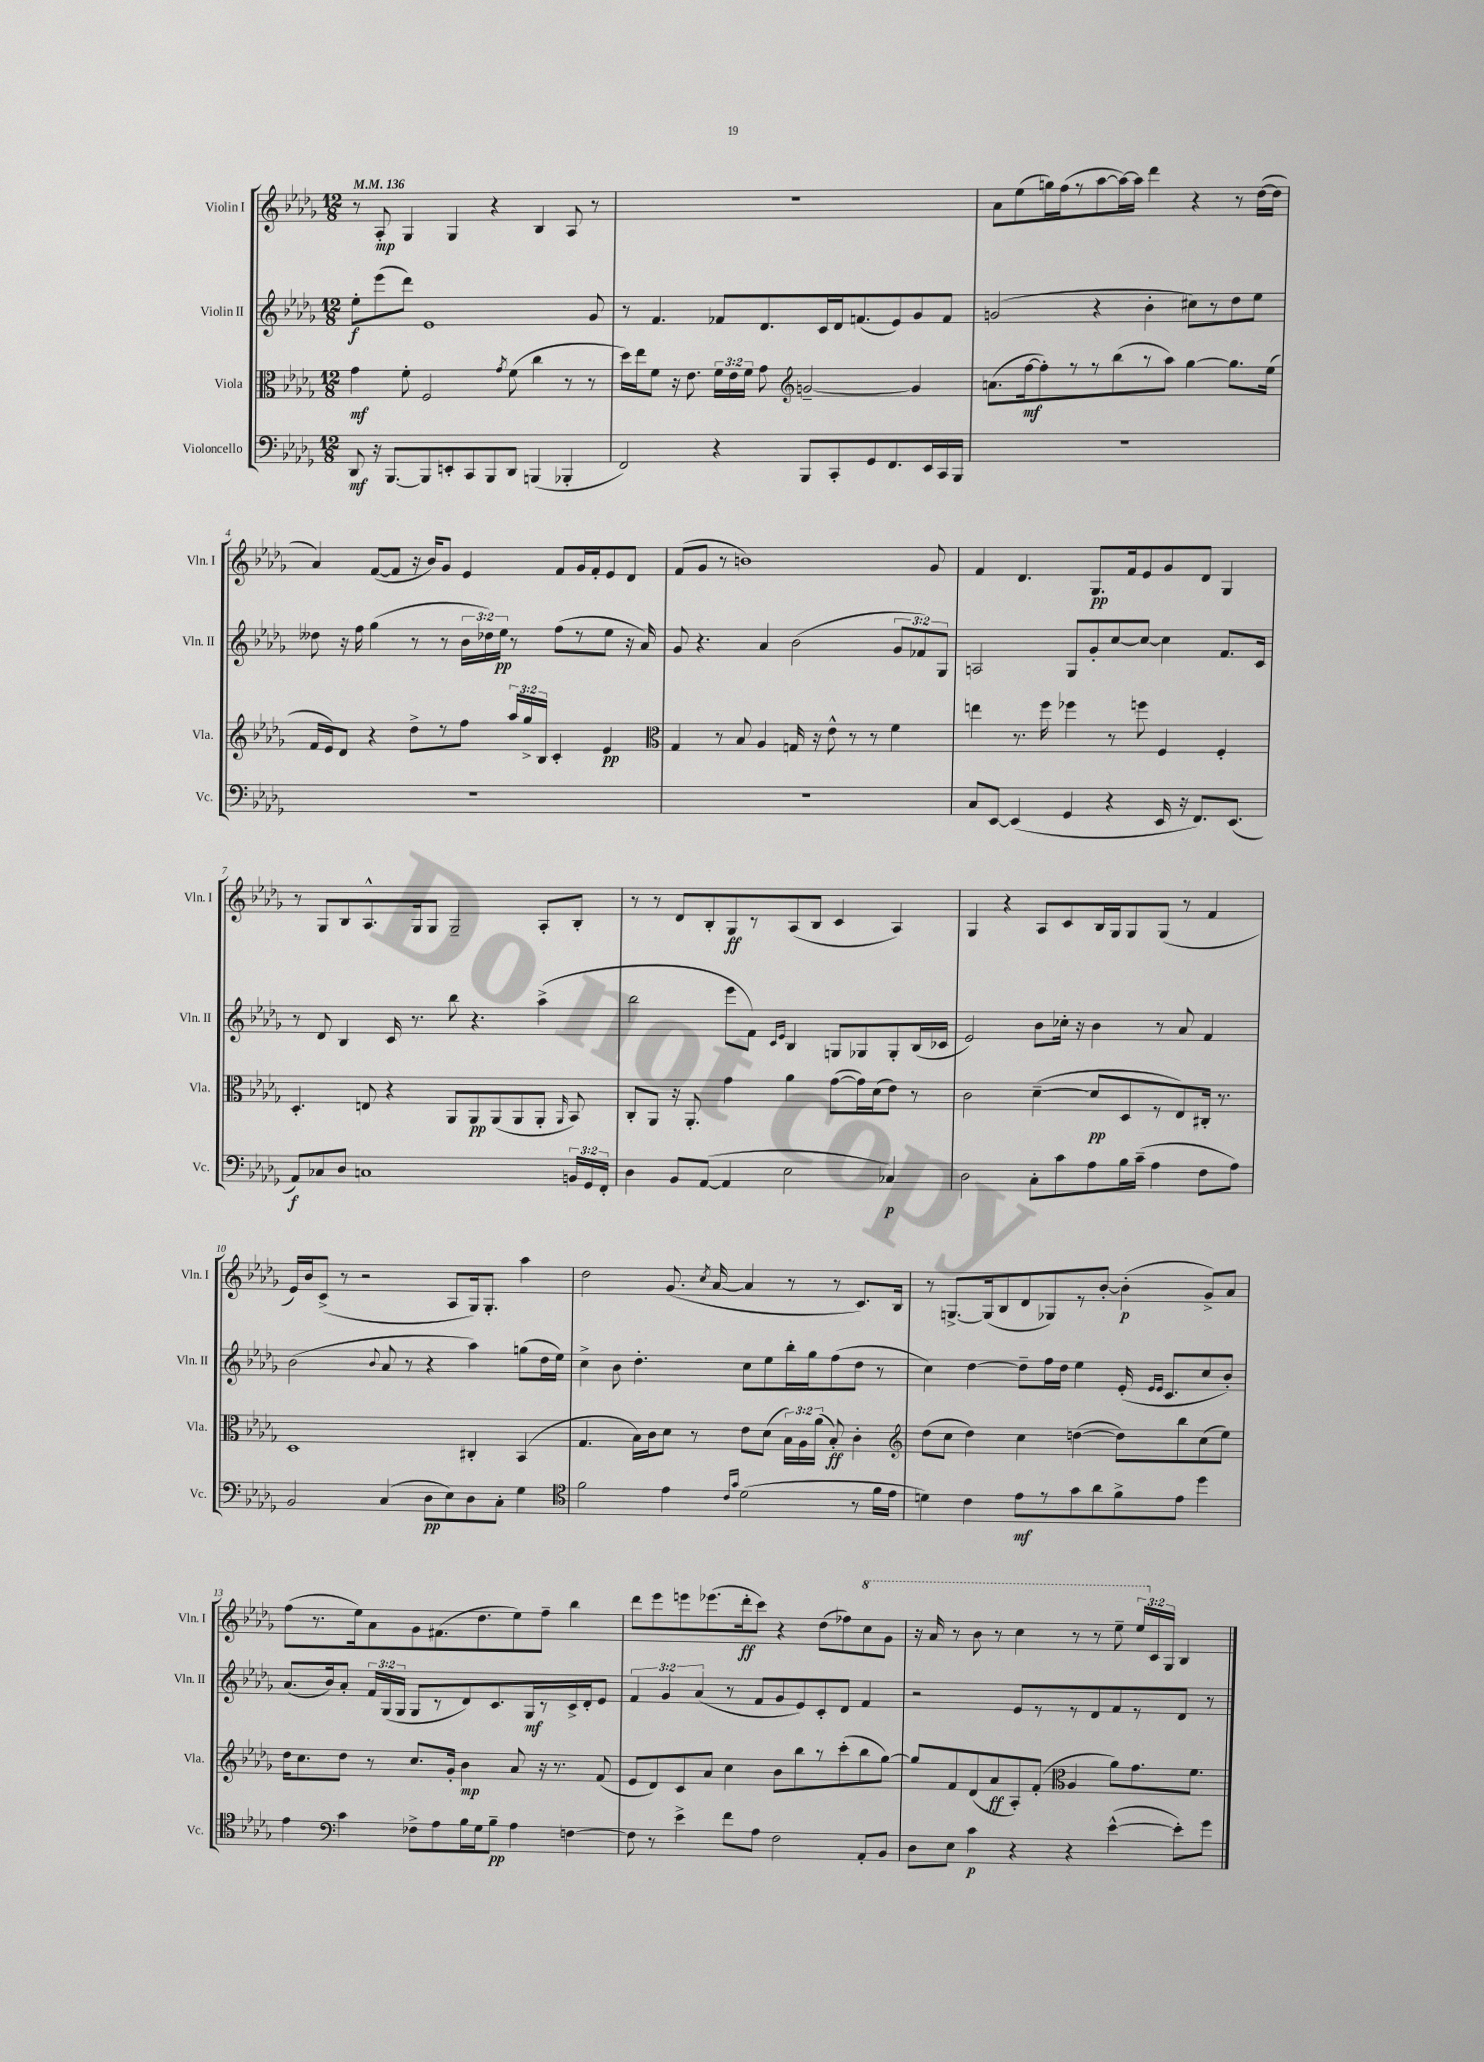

**kern	**dynam	**kern	**dynam	**kern	**dynam	**kern	**dynam
*part4	*part4	*part3	*part3	*part2	*part2	*part1	*part1
*staff4	*staff4	*staff3	*staff3	*staff2	*staff2	*staff1	*staff1
*I"Violoncello	*	*I"Viola	*	*I"Violin II	*	*I"Violin I	*
*I'Vc.	*	*I'Vla.	*	*I'Vln. II	*	*I'Vln. I	*
*clefF4	*	*clefC3	*	*clefG2	*	*clefG2	*
*k[b-e-a-d-g-]	*	*k[b-e-a-d-g-]	*	*k[b-e-a-d-g-]	*	*k[b-e-a-d-g-]	*
*M12/8	*	*M12/8	*	*M12/8	*	*M12/8	*
*MM136	*	*MM136	*	*MM136	*	*MM136	*
=1	=1	=1	=1	=1	=1	=1	=1
8DD-/	mf	4g-\	mf	8ee-'\L	f	8r	.
16r	.	.	.	(8eee-\	.	8A-'/	mp
[8.BBB-/L	.	.	.	.	.	.	.
.	.	8f'\	.	8ddd-\J)	.	4G-/	.
8BBB-/]	.	2F/	.	1e-	.	.	.
8EEn'/	.	.	.	.	.	4G-/	.
8CC/	.	.	.	.	.	.	.
8BBB-/	.	.	.	.	.	4r	.
.	.	8qg-/	.	.	.	.	.
8DD-/J	.	(8f\	.	.	.	.	.
(4BBBn/	.	4cc\	.	.	.	4B-/	.
4BBB-X'/	.	8r	.	.	.	8A-/	.
.	.	8r	.	8g-/	.	8r	.
=2	=2	=2	=2	=2	=2	=2	=2
2FF/)	.	16dd-\LL)	.	8r	.	1.r	.
.	.	16ee-\J	.	.	.	.	.
.	.	8f\J	.	4.f/	.	.	.
.	.	16r	.	.	.	.	.
.	.	8.e-\	.	.	.	.	.
4r	.	24f\LL	.	8f-X/L	.	.	.
.	.	24e-\	.	.	.	.	.
.	.	24f\JJ	.	.	.	.	.
.	.	8g-\	.	8.d-/	.	.	.
*	*	*clefG2	*	*	*	*	*
8BBB-/L	.	[2gn~/	.	.	.	.	.
.	.	.	.	16c/L	.	.	.
8CC'/	.	.	.	16d-/J	.	.	.
.	.	.	.	(8.fn/	.	.	.
8GG-/	.	.	.	.	.	.	.
8.FF/	.	.	.	8e-/)	.	.	.
.	.	4g/]	.	8g-/	.	.	.
16EE-/L	.	.	.	.	.	.	.
16CC/	.	.	.	8f/J	.	.	.
16BBB-/JJ	.	.	.	.	.	.	.
=3	=3	=3	=3	=3	=3	=3	=3
1.r	.	(8.an\L	.	(2gn/	.	8a-\L	.
.	.	.	.	.	.	(8ee-\	.
.	.	[16ff\k	mf	.	.	.	.
.	.	8ff'\])	.	.	.	16ggn\L)	.
.	.	.	.	.	.	(16ff\J	.
.	.	8r	.	.	.	8r	.
.	.	8r	.	4r	.	[8aa-\	.
.	.	(8bb-\	.	.	.	16aa-\L_)	.
.	.	.	.	.	.	16aa-\JJ]	.
.	.	8r	.	4b-'\	.	4ddd-\	.
.	.	8aa-\J)	.	.	.	.	.
.	.	[4gg-\	.	8cc#X\L)	.	4r	.
.	.	.	.	8r	.	.	.
.	.	8.gg-\L]	.	8dd-\	.	8r	.
.	.	.	.	8ee-\J	.	([16dd-\LL	.
.	.	(16ee-\Jk	.	.	.	16dd-\JJ]	.
!!LO:LB:g=z
=4	=4	=4	=4	=4	=4	=4	=4
1.r	.	16f/LL	.	8dd--X\	.	4a-/)	.
.	.	16e-/J)	.	.	.	.	.
.	.	8d-/J	.	16r	.	.	.
.	.	.	.	16ff\	.	.	.
.	.	4r	.	(4gg-\	.	([8f/L	.
.	.	.	.	.	.	8f/J]	.
.	.	8dd-^\L	.	8r	.	16r	.
.	.	.	.	.	.	16b-/KL)	.
.	.	8r	.	8r	.	8g-/J	.
.	.	8ff\J	.	24b-\LL	.	4e-/	.
.	.	.	.	24dd-X\)	.	.	.
.	.	.	.	24ee-\JJ	pp	.	.
.	.	24aa-/LL	.	8r	.	.	.
.	.	24gg-^/	.	.	.	.	.
.	.	24B-/JJ	.	.	.	.	.
.	.	4c'/	.	(8ff\L	.	8f/L	.
.	.	.	.	8r	.	16g-/L	.
.	.	.	.	.	.	16f'/J	.
.	.	4e-/	pp	8ee-\J	.	8e-/	.
.	.	.	.	16r	.	8d-/J	.
.	.	.	.	16a-/)	.	.	.
=5	=5	=5	=5	=5	=5	=5	=5
*	*	*clefC3	*	*	*	*	*
1.r	.	4G-/	.	8g-/	.	(8f/L	.
.	.	.	.	4.r	.	8g-/J	.
.	.	8r	.	.	.	8r	.
.	.	8B-/	.	.	.	1bn)	.
.	.	4A-/	.	4a-/	.	.	.
.	.	16Gn/	.	(2b-\	.	.	.
.	.	16r	.	.	.	.	.
.	.	8e-^^\	.	.	.	.	.
.	.	8r	.	.	.	.	.
.	.	8r	.	.	.	.	.
.	.	4f\	.	12g-/L	.	.	.
.	.	.	.	12f-X/)	.	.	.
.	.	.	.	.	.	8g-/	.
.	.	.	.	12G-/J	.	.	.
=6	=6	=6	=6	=6	=6	=6	=6
8C/L	.	4een\	.	2An/	.	4f/	.
[8EE-/J	.	.	.	.	.	.	.
(4EE-/]	.	8.r	.	.	.	4.d-/	.
.	.	16ff\	.	.	.	.	.
4GG-/	.	4ff-X\	.	8G-/L	.	.	.
.	.	.	.	8g-'/	.	8.G-/L	pp
4r	.	8r	.	[8cc/	.	.	.
.	.	.	.	.	.	16f/k	.
.	.	8ffn\	.	8cc/J_	.	8e-/	.
16EE-/	.	4F/	.	4cc\]	.	8g-/	.
16r	.	.	.	.	.	.	.
8.FF/L)	.	.	.	.	.	8d-/J	.
.	.	4F'/	.	8.f/L	.	4G-/	.
(8.EE-/J	.	.	.	.	.	.	.
.	.	.	.	16c/Jk	.	.	.
!!LO:LB:g=z
=7	=7	=7	=7	=7	=7	=7	=7
8AA-/L)	f	4.D-'/	.	8r	.	8r	.
8C-X/	.	.	.	8d-/	.	8G-/L	.
8D-/J	.	.	.	4B-/	.	8B-/	.
1Cn	.	8En/	.	.	.	8.A-^^/	.
.	.	4r	.	16c/	.	.	.
.	.	.	.	8.r	.	16G-/k	.
.	.	.	.	.	.	8G-/J	.
.	.	8AA-/L	.	8bb-\	.	2G-~/	.
.	.	8AA-/	pp	4.r	.	.	.
.	.	(8AA-/	.	.	.	.	.
.	.	8AA-/	.	.	.	.	.
.	.	8AA-'/J	.	(4aa-^\	.	8A-'/L	.
.	.	16qqAA-/	.	.	.	.	.
24BBn/LL	.	8BB-/)	.	.	.	8B-'/J	.
24GG-/	.	.	.	.	.	.	.
24FF'/JJ	.	.	.	.	.	.	.
=8	=8	=8	=8	=8	=8	=8	=8
4D-\	.	8C'/L	.	2bb-\	.	8r	.
.	.	8AA-/J	.	.	.	8r	.
8BB-/L	.	16r	.	.	.	8d-/L	.
.	.	8.AA-'/	.	.	.	.	.
([8AA-/J	.	.	.	.	.	8B-'/	.
4AA-/]	.	4g-\	.	8eee-\L	.	8G-/	ff
.	.	.	.	8f\J)	.	8r	.
.	.	.	.	16qqc/LL	.	.	.
.	.	.	.	16qqe-/JJ	.	.	.
2E-\	.	4a-\	.	4B-/	.	(8A-/	.
.	.	.	.	.	.	8B-/J	.
.	.	([8g-\L	.	8Gn/L	.	4c/	.
.	.	16g-\L])	.	8G-X/	.	.	.
.	.	(16d-\J	.	.	.	.	.
4C-X/)	p	8e-\J)	.	8G-'/	.	4A-/)	.
.	.	8r	.	(16B-/L	.	.	.
.	.	.	.	16c-X/JJ	.	.	.
=9	=9	=9	=9	=9	=9	=9	=9
2D-\	.	2c\	.	2e-/)	.	4G-/	.
.	.	.	.	.	.	4r	.
8C'\L	.	([4d-~\	.	8b-\L	.	8A-/L	.
8c\	.	.	.	16cc-X'\Jk	.	8c/	.
.	.	.	.	16r	.	.	.
8A-\	.	8d-/L]	pp	4b-\	.	16B-/L	.
.	.	.	.	.	.	16G-/J	.
16B-\L	.	8D-/	.	.	.	8G-/	.
(16c~\JJ	.	.	.	.	.	.	.
4A-\	.	8r	.	8r	.	(8G-/J	.
.	.	8E-/)	.	8a-/	.	8r	.
8F\L	.	16C#X'/Jk	.	4f/	.	4f/	.
.	.	8.r	.	.	.	.	.
8A-\J)	.	.	.	.	.	.	.
!!LO:LB:g=z
=10	=10	=10	=10	=10	=10	=10	=10
2BB-/	.	1D-	.	(2b-\	.	16e-/LL)	.
.	.	.	.	.	.	16b-/J	.
.	.	.	.	.	.	(8c^/J	.
.	.	.	.	.	.	8r	.
.	.	.	.	.	.	2r	.
.	.	.	.	8qqb-/	.	.	.
(4C/	.	.	.	8a-/	.	.	.
.	.	.	.	8r	.	.	.
8D-\L	pp	.	.	4r	.	.	.
8E-\)	.	.	.	.	.	8A-/L	.
8D-\	.	4C#X'/	.	4aa-\)	.	16G-/k)	.
.	.	.	.	.	.	8.G-'/J	.
8C'\J	.	.	.	.	.	.	.
4G-\	.	(4BB-/	.	(8ggn\L	.	4aa-\	.
.	.	.	.	16dd-\L	.	.	.
.	.	.	.	16ee-\JJ)	.	.	.
=11	=11	=11	=11	=11	=11	=11	=11
*clefC4	*	*	*	*	*	*	*
2f\	.	4.G-/	.	4cc^\	.	2dd-\	.
.	.	.	.	8b-\	.	.	.
.	.	16B-\LL)	.	4.dd-'\	.	.	.
.	.	16c\J	.	.	.	.	.
4e-\	.	8d-\J	.	.	.	(8.g-/	.
.	.	8r	.	.	.	.	.
.	.	.	.	.	.	8qcc/	.
.	.	.	.	.	.	[16a-/	.
16qqc/LL	.	.	.	.	.	.	.
16qqg-/JJ	.	.	.	.	.	.	.
(2d-\	.	8e-\L	.	8cc\L	.	4a-/]	.
.	.	(8d-\J	.	8ee-\	.	.	.
.	.	24B-\LL)	.	16bb-'\L	.	8r	.
.	.	24A-\	.	.	.	.	.
.	.	.	.	16gg-\J	.	.	.
.	.	(24a-\JJ	.	.	.	.	.
.	.	8B-'/)	ff	(8ff\	.	8r	.
8r	.	4c'\	.	8dd-\J	.	8.c/L)	.
16f\LL	.	.	.	8r	.	.	.
16e-\JJ	.	.	.	.	.	16B-/Jk	.
=12	=12	=12	=12	=12	=12	=12	=12
*	*	*clefG2	*	*	*	*	*
4dn\)	.	(8dd-\L	.	4cc\)	.	8r	.
.	.	8cc\J	.	.	.	[8.Gn^/L	.
4c\	.	4dd-\)	.	[4dd-\	.	.	.
.	.	.	.	.	.	(16G/k]	.
.	.	.	.	.	.	8B-/	.
8e-\L	mf	4cc\	.	8dd-~\L]	.	8d-/	.
8r	.	.	.	16ff\L	.	8G-X/)	.
.	.	.	.	16dd-\JJ	.	.	.
8g-\	.	([4ddn\	.	4ee-\	.	8r	.
8a-\	.	.	.	.	.	[8b-'/J	.
8f^\	.	8dd\L])	.	(16e-'/	.	(4b-'\]	p
.	.	.	.	16qqe-/LL	.	.	.
.	.	.	.	16qqe-/JJ	.	.	.
.	.	.	.	8.c/L	.	.	.
8e-\J	.	8bb-\	.	.	.	.	.
4dd-\	.	(8cc\	.	8cc/	.	8g-^/L)	.
.	.	8ee-\J)	.	8b-'/J)	.	8a-/J	.
!!LO:LB:g=z
=13	=13	=13	=13	=13	=13	=13	=13
4e-\	.	16dd-\KL	.	(8.a-/L	.	(8ff\L	.
.	.	8.cc\	.	.	.	.	.
.	.	.	.	.	.	8.r	.
.	.	.	.	16b-/k)	.	.	.
*clefF4	*	*	*	*	*	*	*
4c\	.	8dd-\J	.	8a-'/J	.	.	.
.	.	.	.	.	.	16ee-\k)	.
.	.	8r	.	24f/LL	.	8a-\	.
.	.	.	.	(24G-/	.	.	.
.	.	.	.	24G-/JJ	.	.	.
8F-X^\L	.	8.cc/L	.	8G-/L	.	8g-\	.
8A-\	.	.	.	8r	.	(8.f#X\	.
.	.	16g-'/Jk	.	.	.	.	.
16B-\L	.	4b-\	mp	8d-/)	.	.	.
16G-\J	.	.	.	.	.	8.dd-\	.
8B-~\J	pp	.	.	8.c/	.	.	.
4A-\	.	8a-/	.	.	.	8ee-\)	.
.	.	.	.	16G-/L	mf	.	.
.	.	16r	.	8r	.	8ff~\J	.
.	.	8.r	.	.	.	.	.
[4Fn\	.	.	.	16c^/	.	4bb-\	.
.	.	.	.	16d-'/J	.	.	.
.	.	(8f/	.	8e-/J	.	.	.
=14	=14	=14	=14	=14	=14	=14	=14
8F\]	.	8e-/L	.	6f/	.	8ddd-\L	.
8r	.	8d-/)	.	.	.	8eee-\	.
.	.	.	.	6g-/	.	.	.
4e-^\	.	8c/	.	.	.	8eeen\	.
.	.	.	.	(6a-/	.	.	.
.	.	8a-/J	.	.	.	(8.eee-X\	.
8f\L	.	4cc\	.	8r	.	.	.
.	.	.	.	.	.	16ddd-'\k	ff
8A-\J	.	.	.	8f/L	.	8ccc\J)	.
2F\	.	8b-\L	.	8g-/	.	4r	.
.	.	8bb-\	.	8e-/)	.	.	.
.	.	8r	.	8c'/	.	(8dd-\L	.
.	.	(8ccc'\	.	8d-/J	.	8ff-X\)	.
*	*	*	*	*	*	*8va	*
8AA-'/L	.	8bb-\	.	4f/	.	8ccc\	.
8BB-/J	.	[8gg-\J)	.	.	.	8gg-\J	.
=15	=15	=15	=15	=15	=15	=15	=15
8D-\L	.	8gg-/L]	.	2r	.	16r	.
.	.	.	.	.	.	16aa-/	.
8E-\J	.	8f/	.	.	.	8r	.
4c\	p	(8d-/	.	.	.	8bb-\	.
.	.	8a-/	ff	.	.	8r	.
4r	.	8A-'/)	.	8e-/L	.	4ccc\	.
.	.	(8f'/J	.	8r	.	.	.
*	*	*clefC3	*	*	*	*	*
4r	.	4A-/	.	8r	.	8r	.
.	.	.	.	8d-/	.	8r	.
([4e-^^\	.	8a-\L)	.	8f/	.	8eee-~\	.
.	.	8.g-\	.	8r	.	24eee-/LL	.
*	*	*	*	*	*	*X8va	*
.	.	.	.	.	.	24c/	.
.	.	.	.	.	.	24G-/JJ	.
8e-'\L])	.	.	.	8d-/J	.	4B-/	.
.	.	8.f\J	.	.	.	.	.
8g-\J	.	.	.	8r	.	.	.
==	==	==	==	==	==	==	==
*-	*-	*-	*-	*-	*-	*-	*-
